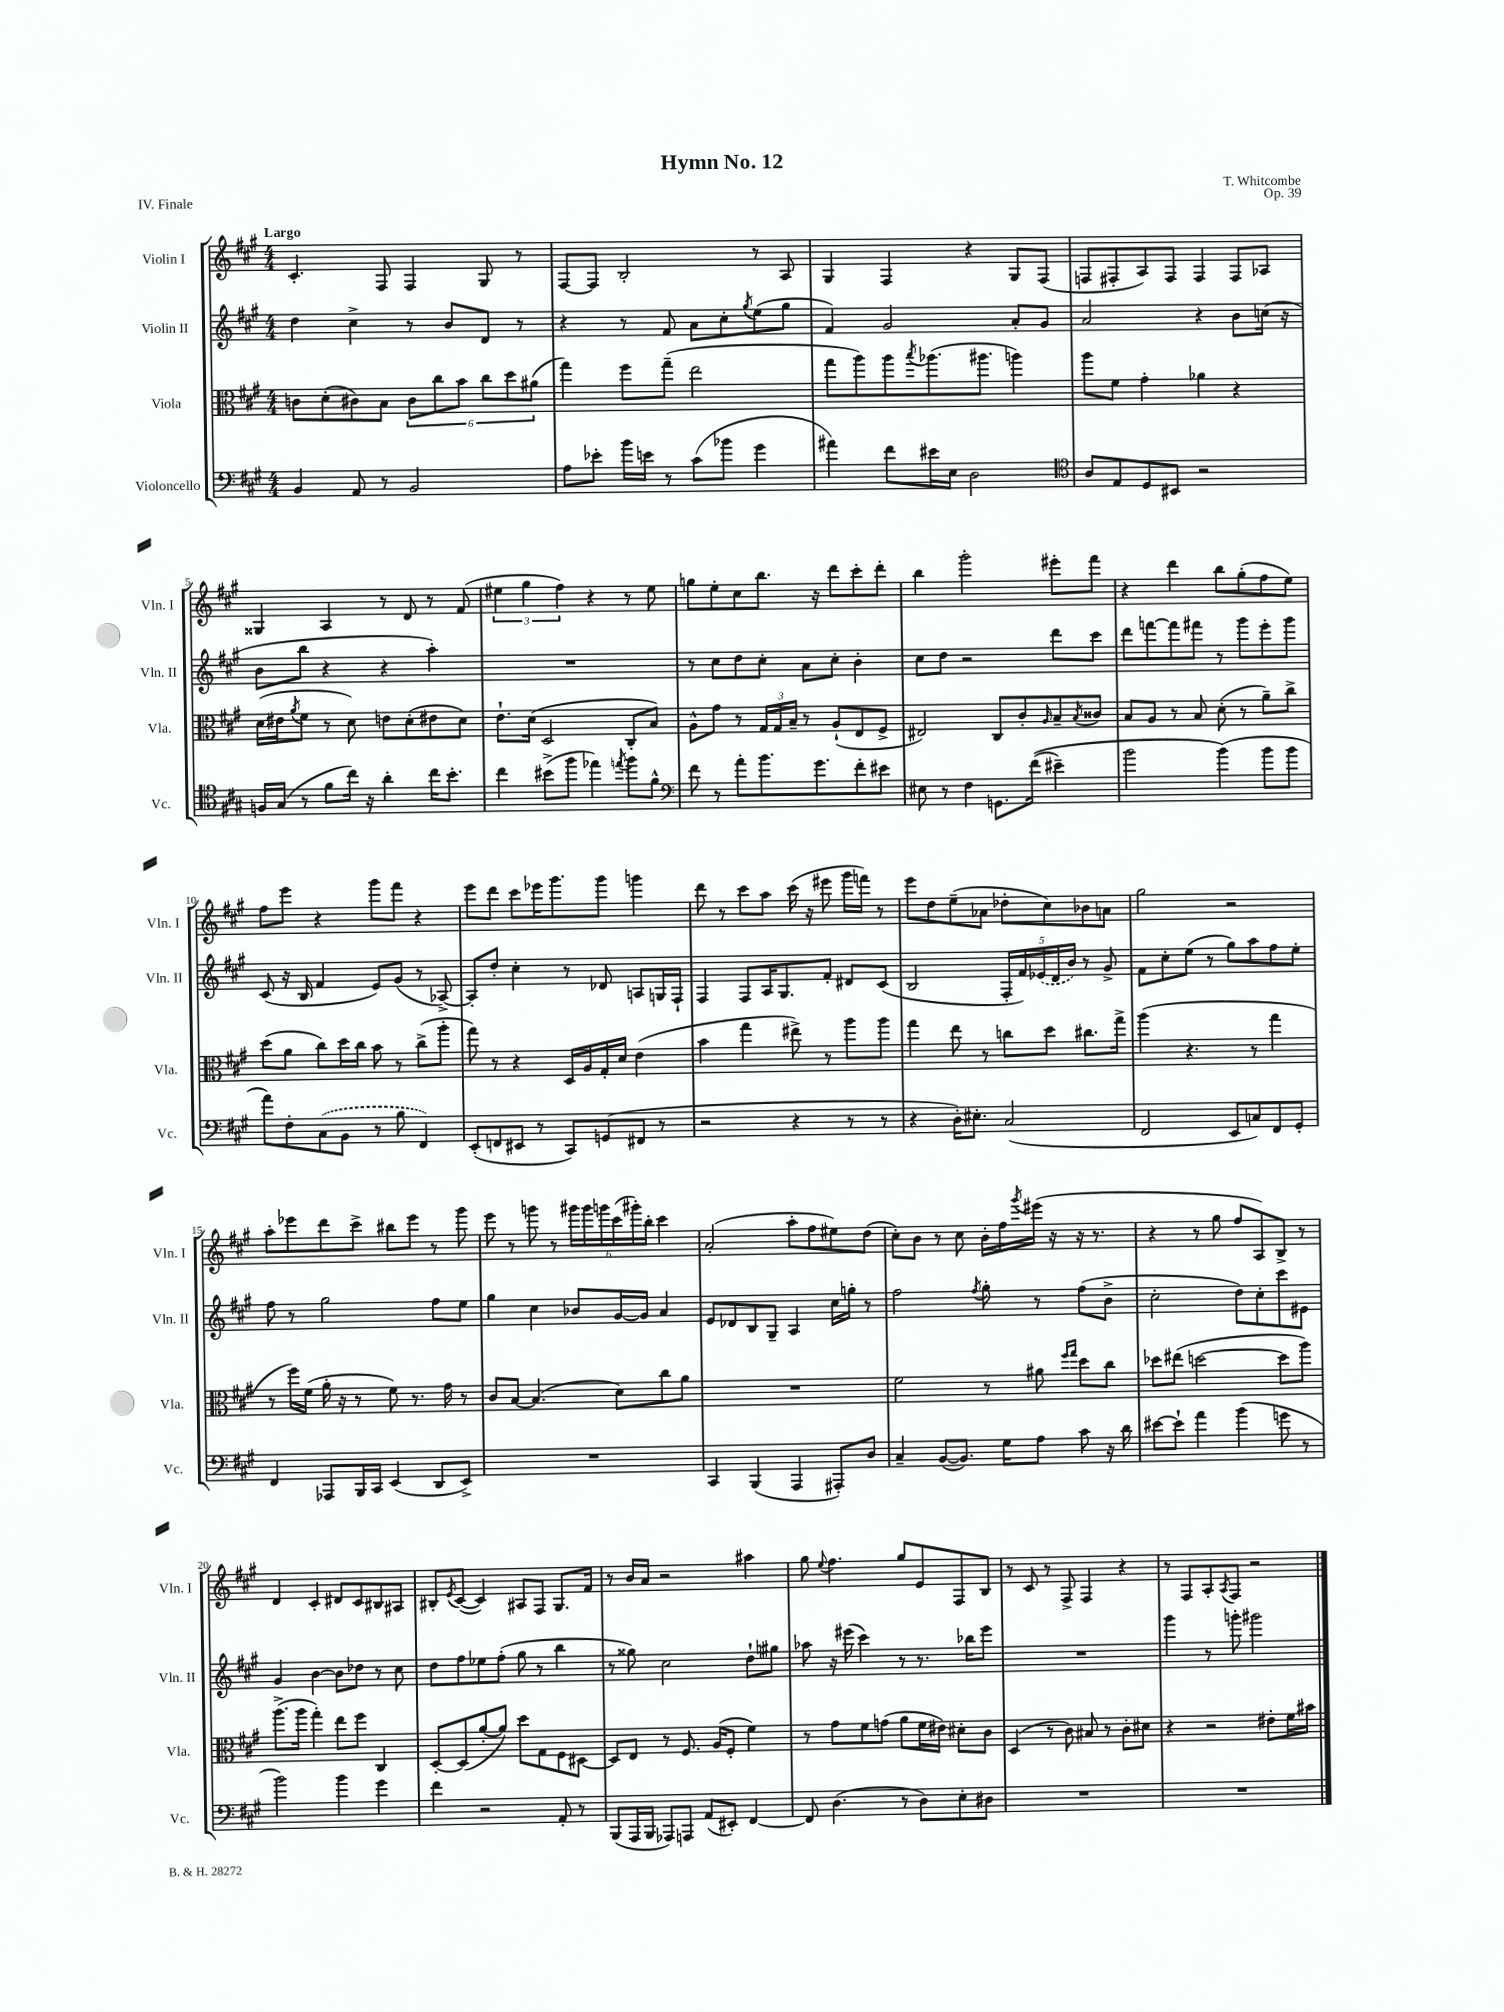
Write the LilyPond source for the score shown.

\header { title = "Hymn No. 12" composer = "T. Whitcombe" opus = "Op. 39" piece = "IV. Finale" }
<<
\new StaffGroup <<
\new Staff = "s0" \with { instrumentName = "Violin I" shortInstrumentName = "Vln. I" } {
    \clef treble \key a \major \numericTimeSignature \time 4/4 \tempo "Largo"
    cis'4.-. fis8 fis4 gis8 r8 |
    fis8~ fis8 b2-. r8 a8 |
    gis4 fis4 r4 gis8 fis8( |
    f8 fis8-. a8) fis8 fis4 fis8 aes8 |
    gisis4 a4 r8 d'8 r8 fis'8( |
    \tuplet 3/2 { eis''4 gis''4 fis''4) } r4 r8 eis''8 |
    g''8 e''8-. cis''8 b''8. r16 d'''8 cis'''8-. d'''8-. |
    b''4 gis'''2-. eis'''8-. fis'''8 |
    r4 d'''4 b''8 gis''8-.( fis''8 e''8) |
    fis''8 e'''8 r4 gis'''8 fis'''8 r4 |
    e'''8 d'''8 cis'''8 ees'''16 gis'''8. gis'''8 g'''4 |
    d'''8 r8 cis'''8 a''8 cis'''16( r16 eis'''8 gis'''16 f'''16) r8 |
    e'''8 d''8 e''8--( aes'8 des''8-. cis''8) bes'8 a'8 |
    gis''2 r2 |
    a''8-. ees'''8 d'''8 cis'''8-> bis''8 ees'''8 r8 gis'''8 |
    e'''8 r8 g'''8 r8 \tuplet 6/4 { gis'''16 gis'''16 g'''16 cis'''16( gis'''16-.) b''16-. } cis'''4 |
    a'2-.( a''8-. fis''8 eis''8) d''8( |
    cis''8-.) b'8 r8 cis''8 b'16-. fis''16 \acciaccatura { gis'''8 } eis'''16( r16 r16 r8. |
    r4 r8 gis''8 fis''8 a8) b8-> r8 |
    d'4 cis'4-. dis'8 cis'8 bis8 ais8 |
    bis8-. \acciaccatura { e'8 } cis'8~( cis'4) ais8 fis8 gis8. fis'16 |
    r8 b'16 a'16 r2 ais''4 |
    gis''8 \appoggiatura { e''8 } fis''4. gis''8 e'8 fis8 b8 |
    r8 cis'8 r8 fis8-> fis4 r4 |
    r8 fis8 a8-. \acciaccatura { a8 } fis8 r2 \bar "|." |
}
\new Staff = "s1" \with { instrumentName = "Violin II" shortInstrumentName = "Vln. II" } {
    \clef treble \key a \major \numericTimeSignature \time 4/4
    d''4 cis''4-> r8 b'8 d'8 r8 |
    r4 r8 fis'8 a'8 cis''8-. \acciaccatura { gis''8 } e''8( gis''8 |
    fis'4) gis'2 a'8-. gis'8 |
    a'2 r4 b'8 c''16( r16 |
    b'8 b''8 r4 r4 a''4-.) |
    R1 |
    r8 cis''8 d''8 cis''8-. a'8 cis''8-. b'4-. |
    cis''8 d''8 r2 d'''8 cis'''8 |
    d'''8 f'''8~ f'''8 fis'''8 r8 gis'''8 e'''8-. gis'''8 |
    cis'8( r16 b16 fis'4 e'8) gis'8( r8 aes8~->) |
    aes8-. d''8-. cis''4-. r8 des'8 a8 g16 fis16-! |
    fis4 fis8 a16 gis8. fis'8-. dis'8 cis'8( |
    b2 \tuplet 5/4 { fis16-. fis'16) \once \slurDashed ees'16( d'16 b'16) } r8 gis'8-> |
    fis'8 cis''8-. e''8( r8 gis''8) a''8 fis''8 e''8-. |
    fis''8 r8 gis''2 fis''8 e''8 |
    gis''4 cis''4 bes'8 gis'16~ gis'16 a'4 |
    e'8 des'8 b8 gis8-- a4 cis''16 g''16-. r8 |
    fis''2 \acciaccatura { fis''8 } gis''8-. r8 fis''8( b'8-> |
    cis''2-. d''8) cis''8-. cis'''8 eis'8 |
    gis'4 b'4~ b'8 des''8 r8 cis''8 |
    d''8 fis''8 ees''8 fis''8-.( gis''8 r8 b''4 |
    r8 gisis''8) cis''2 d''8-! gis''8 |
    aes''8 r16 eis'''16( cis'''4) r8 r8. bes''16 eis'''8 |
    R1 |
    gis'''4 r8 g'''8-. gis'''2 \bar "|." |
}
\new Staff = "s2" \with { instrumentName = "Viola" shortInstrumentName = "Vla." } {
    \clef alto \key a \major \numericTimeSignature \time 4/4
    c'8 d'8-.( cis'8) b8 \tuplet 6/4 { cis'8 cis''8 b'8 cis''8 d''8 ais'8( } |
    gis''4) fis''8 gis''8--( e''2 |
    gis''8 a''8) a''8 \acciaccatura { b''8 } aes''8.( ais''8. a''4) |
    a''8 fis'8 gis'4-. aes'4 r4 |
    d'16( eis'16 \acciaccatura { a'8 } fis'8 r8 d'8) e'8 d'8-.( eis'8 d'8) |
    e'8.-! d'16( d2 cis8-. b8) |
    a8-^ gis'8 r8 \tuplet 3/2 { gis16 gis16 b16-- } r8 a8-!( e8 fis8-> |
    eis2) cis8 cis'8-. \grace { a16 } b8-- \acciaccatura { b8 } cisis'8 |
    b8 a8 r8 b8 d'8-.( r8 a'8--) cis''8-> |
    d''8( a'8 cis''8) d''16 cis''16 b'8 r8 cis''8->( a''8-. |
    gis''8) r8 r4 d16 a16 gis16-. d'16 e'4( |
    b'4 gis''4 eis''8->) r8 a''8 a''8 |
    gis''4 e''8 r8 c''8 d''8 cis''8. gis''16-> |
    a''4( r4. r8 gis''4 |
    r8 fis''16) fis'16( a'16-. r16 r8 fis'8) r8. gis'16 r8 |
    cis'8 b8~ b4.( d'8) cis''8 a'8 |
    R1 |
    fis'2 r8 ais'8 \grace { fis''16 gis''16 } d''8 cis''8 |
    des''8 eis''8( d''2~ d''8 a''8) |
    a''8.->( a''16 gis''4-.) e''8 fis''8 cis4 |
    d8~-. d8( a'8~-. a'8) d''8 gis8 fis8 dis8~ |
    dis8 e8 r8 fis8. a16( fis8-. fis'4) |
    r8 gis'8 fis'8 g'8( a'8 fis'16 eis'16) dis'8-. cis'8 |
    d4( r8 cis'8) bis8 r8 cis'8-. dis'8 |
    r4 r2 eis'8-. fis'16 bis'16 \bar "|." |
}
\new Staff = "s3" \with { instrumentName = "Violoncello" shortInstrumentName = "Vc." } {
    \clef bass \key a \major \numericTimeSignature \time 4/4
    b,4 a,8 r8 b,2 |
    a8 ees'8-. b'16 e'16 r8 cis'8( bes'8 gis'4 |
    ais'4) fis'8 eis'16 e16 d2 |
    \clef tenor a8 e8 d8 bis,8 r2 |
    f16 gis16( r8 fis'8 cis''16) r16 a'4-. cis''16 b'8.-. |
    cis''4 bis'8->( fis''8 ees''4) \acciaccatura { e''8 } fis''8 fis'8-^ |
    \clef bass fis'8 r8 a'8-. b'8. gis'8. fis'8-. eis'8 |
    eis8 r8 fis4 g,8. fis'16(\( eis'4--) |
    b'2 b'4(\) b'8 b'8 |
    a'8) fis8-. \once \slurDashed cis8( b,8 r8 b8 fis,4) |
    e,8-.( f,8 eis,8 r8 cis,8) g,8( fis,8 r8 |
    r2 r4 r8 r8 |
    r4 d16-.) eis8.-. cis2( |
    fis,2 e,8 c8) fis,8 gis,8-. |
    fis,4 aes,,8 b,,16 cis,16 e,4( d,8 e,8->) |
    R1 |
    cis,4 b,,4( a,,4 ais,,8-.) d8 |
    cis4-- b,8~( b,8.) gis16 a8 cis'8 r16 d'16 |
    eis'8~ eis'8-! a'4 b'4( g'8 r8 |
    b'2) b'4 gis'4 |
    fis'4 r2 a,8-. r8 |
    b,,8( a,,16 b,,16 aes,,8) a,,8 a,8( eis,8-.) fis,4~ |
    fis,8 d4.( r8 d8) e8-. dis8 |
    R1 |
    R1 \bar "|." |
}
>>
>>
